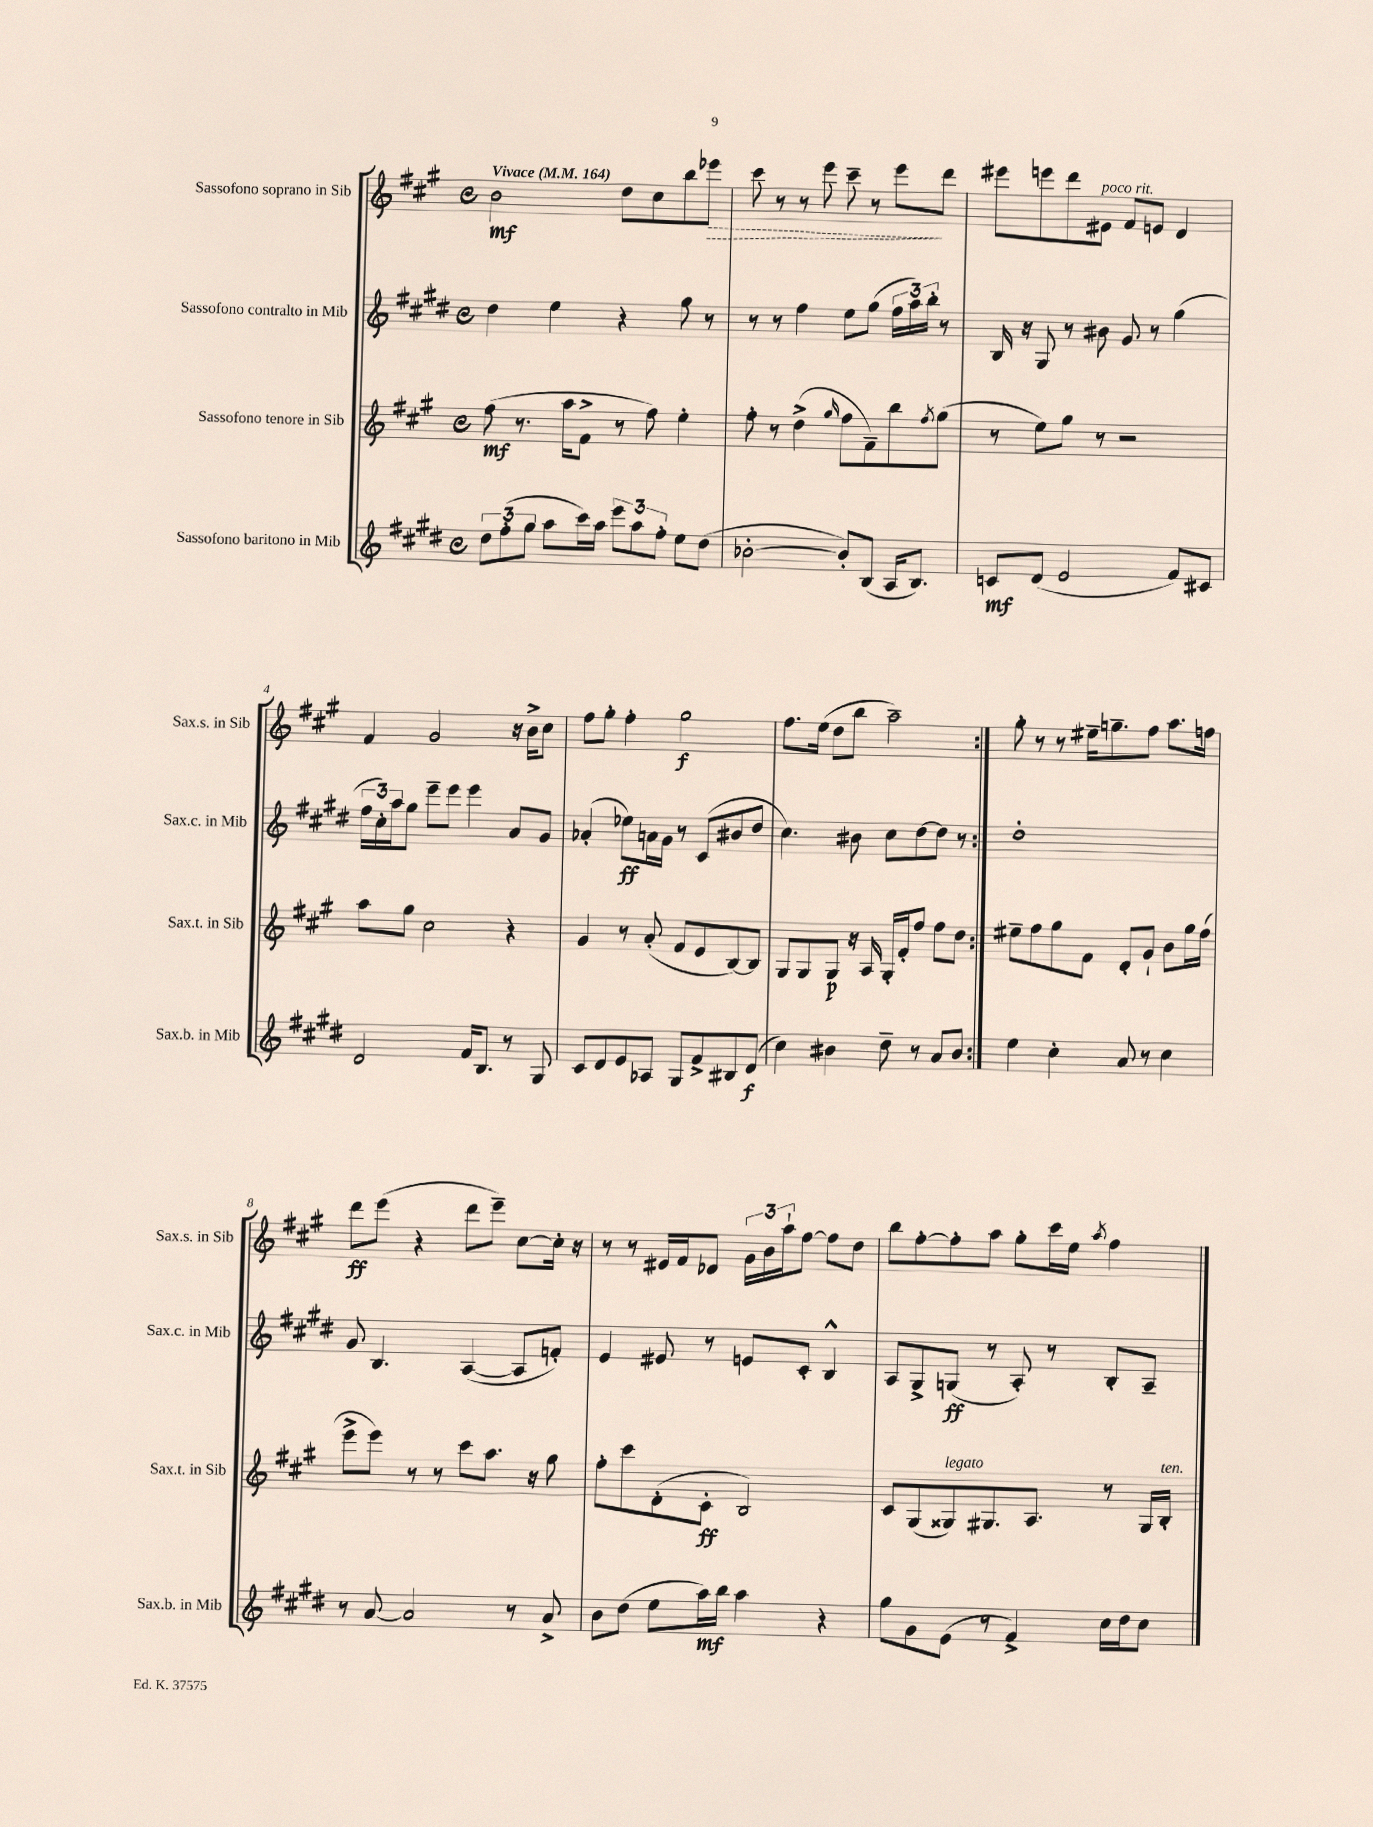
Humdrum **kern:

**kern	**kern	**kern	**kern
*staff4	*staff3	*staff2	*staff1
*clefG2	*clefG2	*clefG2	*clefG2
*k[f#c#g#d#]	*k[f#c#g#]	*k[f#c#g#d#]	*k[f#c#g#]
*M4/4	*M4/4	*M4/4	*M4/4
*met(c)	*met(c)	*met(c)	*met(c)
*MM164	*MM164	*MM164	*MM164
12dd#	(8ff#	4dd#	2b
(12ff#'	.	.	.
.	8.r	.	.
12gg#	.	.	.
8aa	.	4ee	.
.	16aa	.	.
16ccc#)	8f#^	.	.
16aa	.	.	.
12eee	8r	4r	8dd
12aa	.	.	.
.	8ff#)	.	8cc#
12ff#'	.	.	.
8ee	4ee'	8gg#	8bb
(8dd#	.	8r	8eee-
=	=	=	=
[2b-'	8ff#'	8r	8ccc#
.	8r	8r	8r
.	(4dd^	4ff#	8r
.	.	.	8eee
.	16qqgg#	.	.
8b-'])	8ff#	8ee	8ccc#~
(8B	8f#~)	(8gg#	8r
16A	8bb	24ff#	8eee
.	.	24aa)	.
8.B)	.	.	.
.	.	24bb'	.
.	8qff#	.	.
.	(8gg#	8r	8ddd
=	=	=	=
8c	8r	16B	8eee#
.	.	16r	.
(8d#	8ee)	8G#	8eee
2e	8gg#	8r	8ddd
.	8r	8b#	8e#
.	2r	8g#	8f#
.	.	8r	8e
8f#)	.	(4gg#	4d
8c#	.	.	.
=	=	=	=
2d#	8aa	24ff#	4f#
.	.	24cc#')	.
.	.	24aa	.
.	8gg#	8gg#	.
.	2cc#	8eee~	2g#
.	.	8eee	.
16f#	.	4eee	.
8.B	.	.	.
8r	4r	8a	16r
.	.	.	16b^
8G#	.	8g#	8cc#
=	=	=	=
8c#	4g#	(4a-'	8ff#
8d#	.	.	8gg#'
8e	8r	8ee-)	4ff#'
8A-	(8a'	16a	.
.	.	16g#	.
8G#	8f#	8r	2gg#
8f#^	8e	(8c#	.
8B#	[8B)	8b#	.
(8d#	8B]	8dd#	.
=	=	=	=
4cc#)	8G#	4.cc#)	8.ff#
.	8G#	.	.
.	.	.	(16ee
4b#	8G#	.	8dd
.	16r	8b#	8bb
.	16A	.	.
8dd#~	16G#'	8cc#	2aa~)
.	16f#'	.	.
8r	8ff#	[8dd#	.
8a	8ff#	8dd#]	.
8b#	8dd	8r	.
=:|!	=:|!	=:|!	=:|!
4ee	8ee#~	1dd#'	8gg#'
.	8ff#	.	8r
4cc#'	8gg#	.	8r
.	8f#	.	16ee#~
.	.	.	8.gg~
8a	8d'	.	.
8r	8g#`	.	8ff#
4cc#	8b	.	8.aa
.	16gg#	.	.
.	(16ff#	.	16ff
=	=	=	=
8r	8eee^	8g#	8ddd
[8a	8eee)	4.B	(8eee
2a]	8r	.	4r
.	8r	.	.
.	8ccc#	([4A	8ddd
.	8.aa	.	8eee~)
8r	.	8A]	[8cc#
.	16r	.	.
8a^	8gg#	8f')	16cc#']
.	.	.	16r
=	=	=	=
8b	8ff#'	4e	8r
(8dd#	8ccc#	.	8r
8ee	(8d'	8e#	16e#
.	.	.	16f#
16aa)	8c#'	8r	8d-
16bb	.	.	.
4aa	2B)	8e	24g#
.	.	.	24b
.	.	.	24aa`
.	.	8c#'	[8ff#
4r	.	4B^^	8ff#]
.	.	.	8dd
=	=	=	=
8gg#	8c#	8A	8bb
8g#	(8G#	8G#^	[8ff#'
(8e	8G##)	(8G	8ff#']
8r	8.G#	8r	8aa
4f#^)	.	8A')	8gg#'
.	8.A	.	.
.	.	8r	16ccc#
.	.	.	16ee
.	.	.	8qaa
16cc#	8r	8B'	4ff#
16dd#	.	.	.
8cc#	16G#	8A~	.
.	16B'	.	.
==	==	==	==
*-	*-	*-	*-
